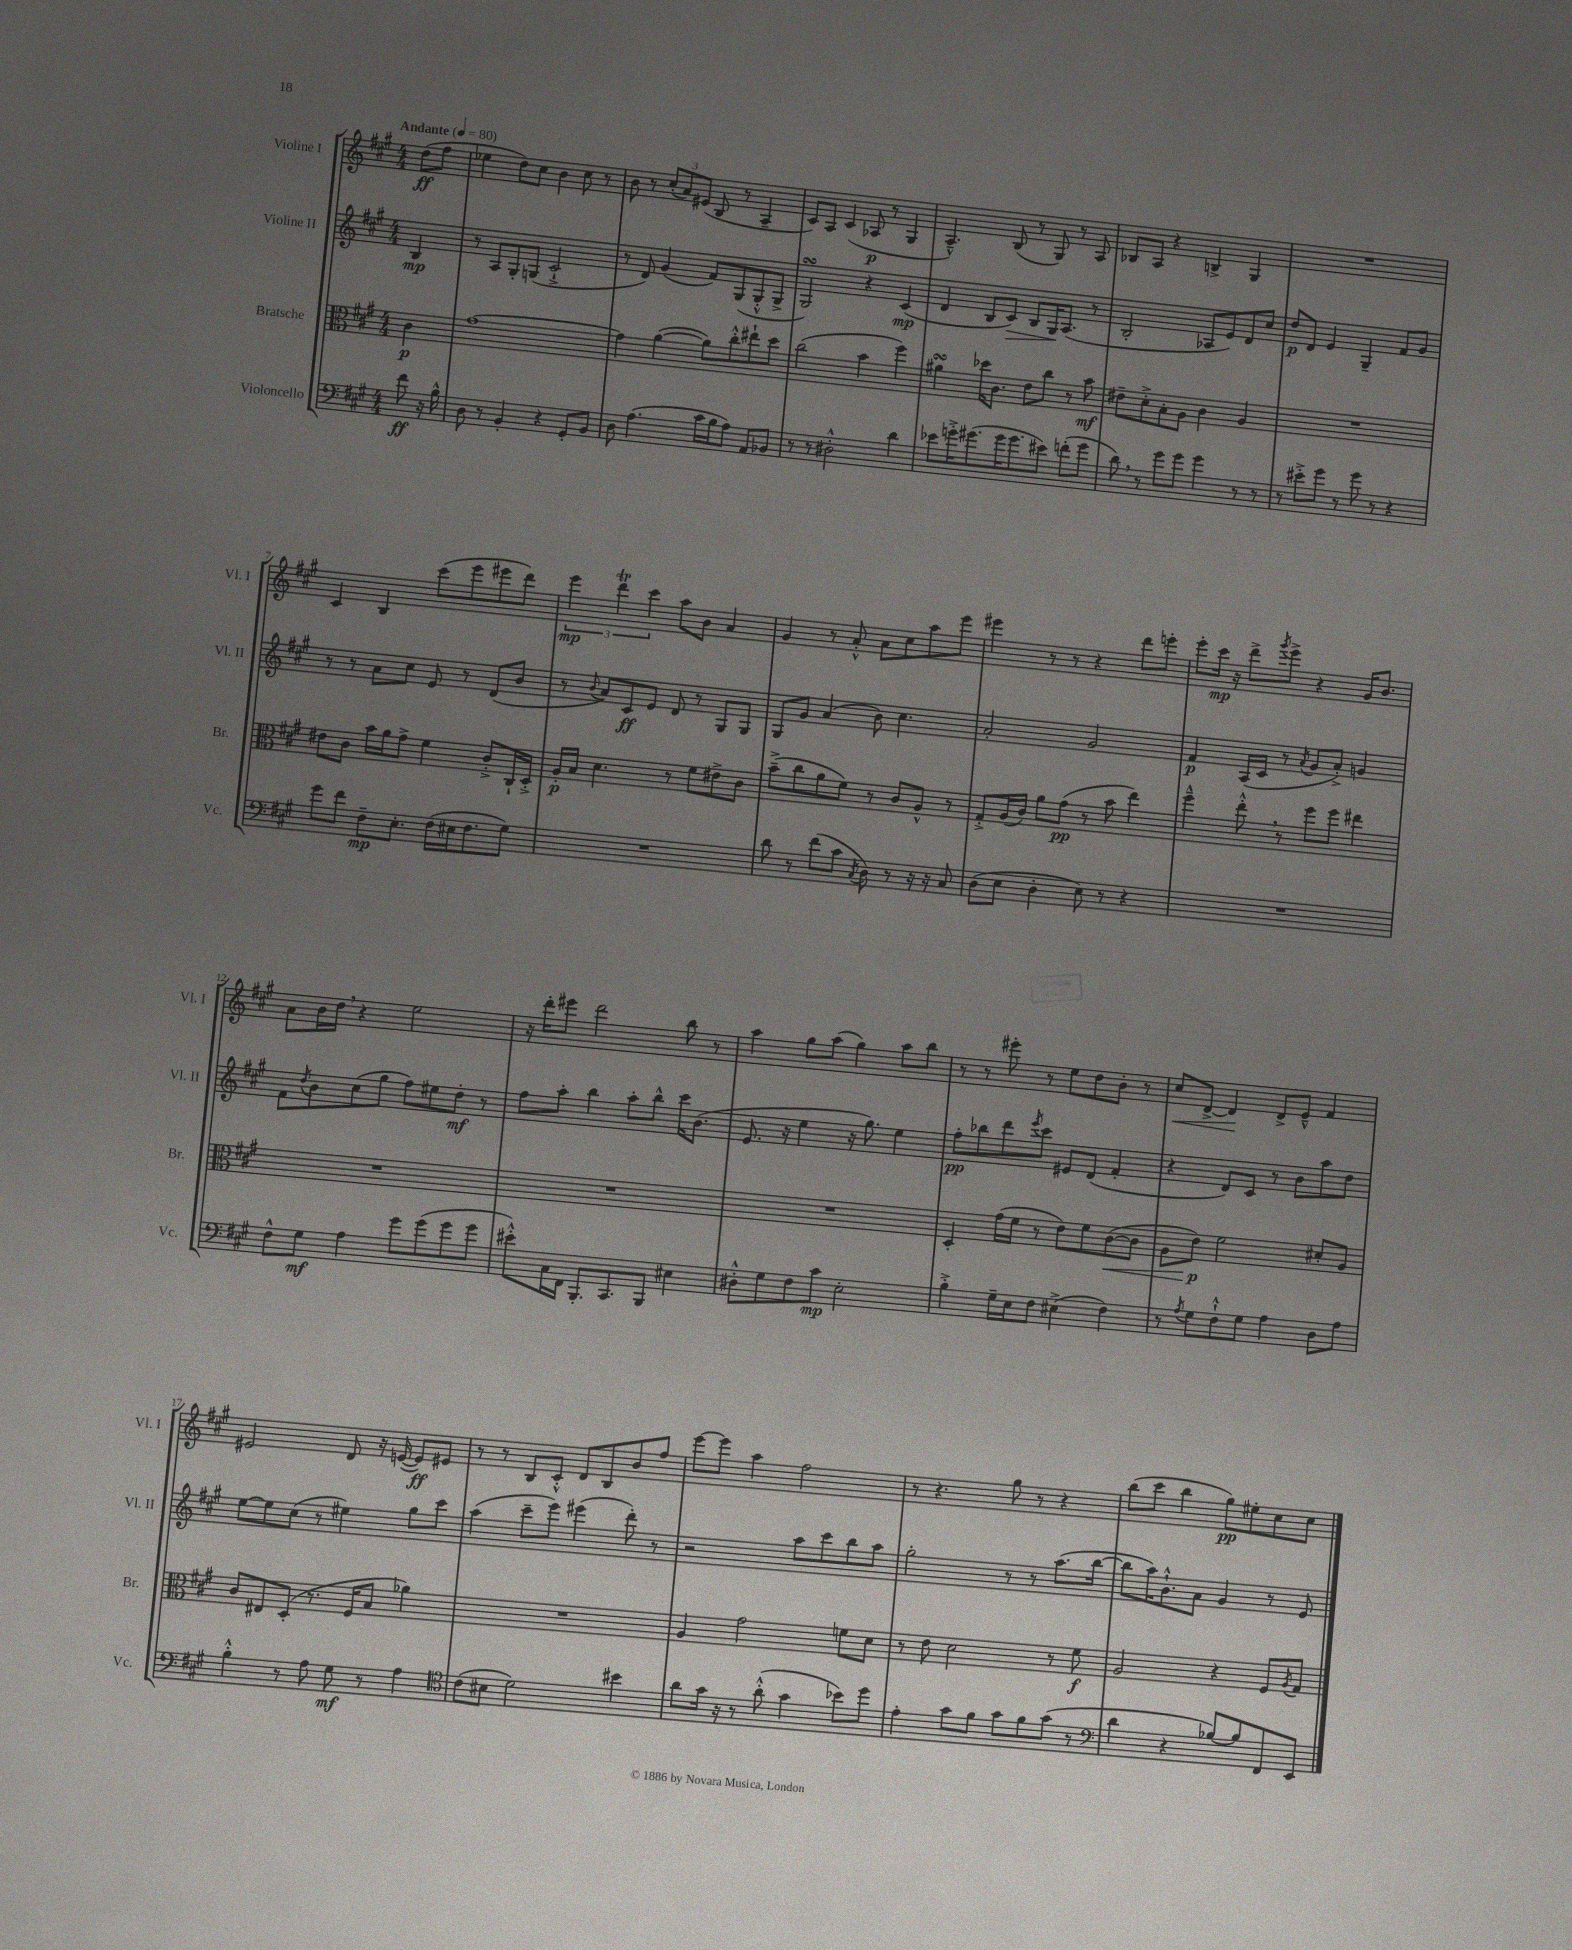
<<
\new StaffGroup <<
\new Staff = "s0" \with { instrumentName = "Violine I" shortInstrumentName = "Vl. I" } {
    \clef treble \key a \major \numericTimeSignature \time 4/4 \partial 4 \tempo "Andante" 4 = 80
    d''8\ff( fis''8 |
    ees''4 d''8) cis''8 b'4 cis''8 r8 |
    b'8 r8 \tuplet 3/2 { cis''8-.( a'8) eis'8( } b8 r8 a4-- |
    cis'8) a8 cis'4( aes8\p r8 gis4 |
    a4.---^) b8( r8 gis8) r8 a8 |
    bes8 a8 r4 b4-> gis4 |
    R1 |
    cis'4 b4 cis'''8( e'''8 eis'''8 d'''8) |
    \tuplet 3/2 { e'''4\mp d'''4\trill cis'''4 } a''8 b'8 a'4 |
    gis'4 r8 a'8-.-^ a'8 cis''8 a''8 e'''8 |
    eis'''4 r8 r8 r4 d'''8 e'''8-. |
    e'''8-. cis'''16\mp r16 d'''8-> \acciaccatura { gis'''8 } e'''8-> r4 gis'16 b'8. |
    a'8 b'16 d''16 \breathe r4 e''2 |
    r16 d'''16-. eis'''8 d'''2 b''8 r8 |
    a''4 gis''8 a''8( gis''4) a''8 b''8 |
    r8 r8 eis'''8-. r8 e''8 d''8 b'8-. r8 |
    cis''8\< d'8~-> d'4\! d'8-> e'8---^ fis'4 |
    eis'2 d'8 r16 e'16~( e'8\ff) eis'8 |
    r8 r8 b8 cis'8-.-^ d'8 b8 b'8 fis''8 |
    e'''8~ e'''8 a''4 fis''2 |
    r8 r4. gis''8 r8 r4 |
    b''8( cis'''8 b''4 gis''8\pp) eis''8-. cis''8 cis''8 \bar "|." |
}
\new Staff = "s1" \with { instrumentName = "Violine II" shortInstrumentName = "Vl. II" } {
    \clef treble \key a \major \numericTimeSignature \time 4/4 \partial 4
    b4\mp |
    r8 a8 gis8-. g8( cis'2-!-> |
    r8 d'8) gis'4( fis'8) gis8( gis8-.-^ gis8-> |
    gis2\turn) r4 cis'4\mp( |
    d'4 b8 cis'8\>) b8 gis16\! a8.( r8 |
    b2-. aes8 e'8) d'8 cis''8 |
    d''8\p d'8 e'4 gis4-- fis'8 gis'8 |
    r8 r8 a'8 cis''8 e'8 r8 d'8( b'8 |
    r8 \appoggiatura { b'8 } a'8) cis'8\ff e'8 d'8 r8 gis8 gis8 |
    gis8 gis'8 a'4( b'8) cis''4. |
    a'2-. gis'2 |
    fis'4\p a16( cis'16 r8 \acciaccatura { a'8 } gis'8 a'8-.->) g'4 |
    fis'8 \acciaccatura { d''8 } b'8 cis''8( gis''8 fis''8) eis''8 d''8-.\mf r8 |
    fis''8 a''8-. b''4 a''8-. b''8-^ cis'''16 b'8.( |
    e'8. r16 e''4 r16 gis''8.) e''4 |
    fis''8-.\pp bes''8 d'''8 \acciaccatura { e'''8 } cis'''8 eis'8 d'8( fis'4-. |
    r4 d'8) cis'8 r8 b'8 a''8 d''8 |
    e''8~ e''8 cis''8( r8 eis''4) gis''8 cis'''8 |
    a''4( cis'''8-- e'''8) eis'''4( d'''8-.) r8 |
    r2 a''8 cis'''8 b''8 a''8 |
    gis''2-. r8 r8 a''8.( b''16~ |
    b''8 a''16) b'8.-!-^ a'8 gis'4 r8 e'8 \bar "|." |
}
\new Staff = "s2" \with { instrumentName = "Bratsche" shortInstrumentName = "Br." } {
    \clef alto \key a \major \numericTimeSignature \time 4/4 \partial 4
    cis'4\p |
    gis'1~ |
    gis'4 a'4~( a'8) cis''8-.-^ eis''8-! d''8 |
    cis''2( b'4 fis''4) |
    ais'4\turn des''16 cis'8. e'8 cis''8 r8 b'8\mf |
    eis'8-- d'8-.-> b8-. a8 cis'4 a4 |
    R1 |
    eis'8 cis'8 b'16 a'16 gis'8-> fis'4 cis'8-.-> cis16-! d16-.-> |
    a16-.\p b16 d'4. r8 fis'8 eis'8-> cis'8 |
    b'8--->( cis''8 a'8 fis'8) r8 cis'8 a8-^ r8 |
    gis8-.-> a16( cis'16) a'8 gis'8\pp( r8 b'8 e''4) |
    fis''4---^ e''8-.-^ \breathe r8 fis''8 fis''8 eis''4 |
    R1 |
    R1 |
    R1 |
    d4-. gis'16( fis'16 r8 e'8) fis'8 cis'8~\<( cis'8 |
    a8 e'8\p\!) fis'2 dis'8-. a8 |
    cis'8 eis8 d8-.( r8. fis16 b8 aes'4) |
    R1 |
    a4 gis'2 f'8 d'8 |
    r8 e'8 d'2 r8 fis'8\f |
    a2 r4 fis8 \acciaccatura { a8 } gis8 \bar "|." |
}
\new Staff = "s3" \with { instrumentName = "Violoncello" shortInstrumentName = "Vc." } {
    \clef bass \key a \major \numericTimeSignature \time 4/4 \partial 4
    fis'8\ff r16 b16-^ |
    d8 r8 b,4-. r4 gis,8-. b,8 |
    d8 a4.( cis'16 b16 a8) a,8 bes,8 |
    r8 r8 dis2-.-^ d'4 |
    ees'8 g'16-.-> gis'8.( gis'16 gis'8. eis'8) f'8-.( gis'8 |
    d'8) \breathe r8 gis'8 gis'8 gis'4 r8 r8 |
    r8 eis'8-.-> gis'8 r8 gis'8 r8 r4 |
    gis'8 fis'8 fis8--\mp e8.-. fis16( eis16 fis8. gis8) |
    R1 |
    d'8 r8 fis'8( cis'8 \acciaccatura { cis8 } d8) r8 r16 r16 cis8 |
    d8( e8 d4-. e8) r8 r4 |
    R1 |
    fis8-^ gis8\mf a4 gis'8 gis'8( gis'8 gis'8 |
    eis'8-.-^) cis16 fis,16 b,,8.-. cis,8. b,,8 eis4 |
    dis8-.-^ gis8 fis8 cis'8\mp e2-. |
    b4-.-> gis16-- e16 fis8 eis4->( fis4) |
    r8 \acciaccatura { a8 } gis8 fis8-!-^ gis8 a4 d8 a8 |
    b4-.-^ r8 a8 gis8\mf r8 a4 |
    \clef tenor cis'8( bis8 d'2) bis'4 |
    a'8 gis'16 r16 r8 a'8-.-^( gis'4 bes'8) d''8 |
    e'4-. gis'8 fis'8 gis'8 fis'8 gis'8( r8 |
    \clef bass d'4 r4 bes8~) bes8 fis,8 e,8 \bar "|." |
}
>>
>>
